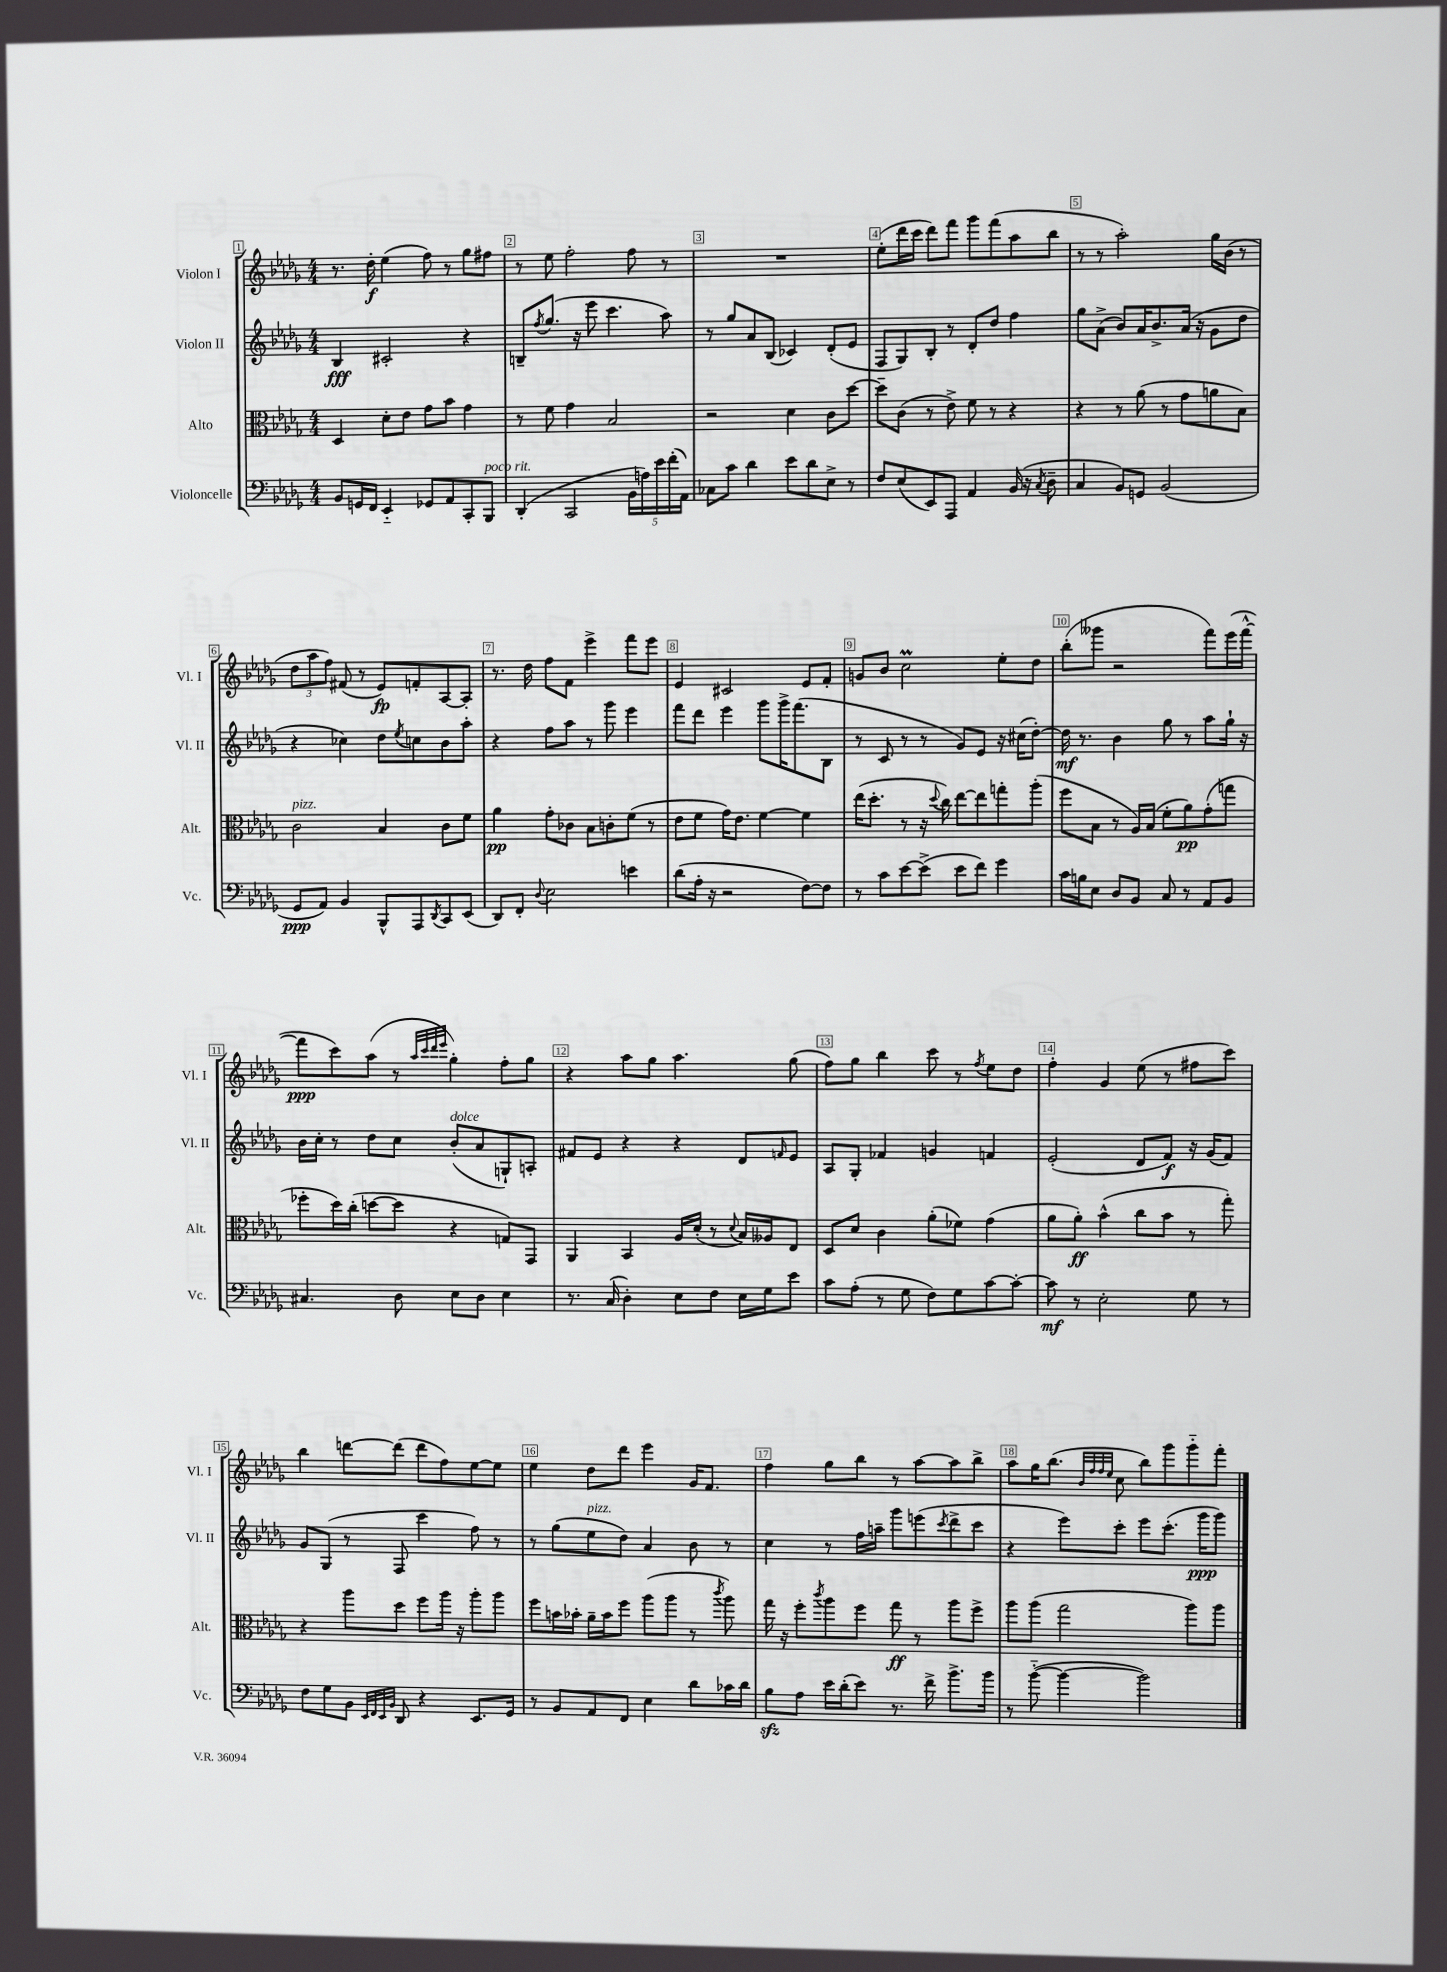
<<
\new StaffGroup <<
\new Staff = "s0" \with { instrumentName = "Violon I" shortInstrumentName = "Vl. I" } {
    \clef treble \key des \major \numericTimeSignature \time 4/4
    r8. des''16-.\f ees''4( f''8) r8 ges''8 fis''8 |
    r8 ees''8 f''2-. f''8 r8 |
    R1 |
    ees''8-.( des'''16 c'''16 des'''8) f'''8 ges'''8 f'''8( aes''8 bes''8 |
    r8 r8 aes''2-.) ges''16 bes'16( r8 |
    \tuplet 3/2 { des''8 aes''8 f''8) } fis'8( r8 ees'8\fp) f'8-. aes8~ aes8-. |
    r8. des''16 f''8 f'8 ees'''4-> f'''8 ees'''8 |
    ees'4 cis'2 ees'8 f'8-. |
    g'8 bes'8 c''2\prall ees''8-. des''8 |
    bes''8-.( geses'''8 r2 f'''8) ees'''16( f'''16~-^ |
    f'''8\ppp c'''8) aes''8( r8 \grace { aes''32 c'''32 des'''32 ees'''32 } ges''4-.) f''8-. ges''8 |
    r4 aes''8 ges''8 aes''4. ges''8( |
    f''8) ges''8 bes''4 c'''8 r8 \acciaccatura { f''8 } ees''8 des''8 |
    f''4-. ges'4 ees''8( r8 fis''8 c'''8) |
    bes''4 d'''8~ d'''8( d'''8 f''8) ees''8~ ees''8 |
    ees''4 des''8 des'''8 ees'''4 ges'16 f'8. |
    f''4 ges''8 bes''8 r8 aes''8~ aes''8 bes''8-> |
    aes''8 ges''16 bes''8.( \grace { bes'32 f''32 f''32 ees''32 } c''8 bes''8) ges'''8 ges'''8-_ f'''8-. \bar "|." |
}
\new Staff = "s1" \with { instrumentName = "Violon II" shortInstrumentName = "Vl. II" } {
    \clef treble \key des \major \numericTimeSignature \time 4/4
    bes4\fff cis'2-. r4 |
    b8-- \acciaccatura { f''8 } ges''8.( r16 ees'''8 c'''4. aes''8) |
    r8 ges''8 aes'8 bes8( ces'4) des'8-.( ees'8 |
    f8 ges8) bes8-. r8 des'8-. des''8 f''4 |
    ges''8 aes'8->( bes'8) aes'16 bes'8.-> aes'16( r16 ges'8 des''8 |
    r4 ces''4) des''8 \acciaccatura { ees''8 } c''8 bes'8 aes''8-. |
    r4 f''8 aes''8 r8 ges'''8 ees'''4 |
    f'''8 des'''8 ees'''4 ges'''8 ges'''16-> f'''8.( bes8 |
    r8 c'8 r8 r8 ges'8) ees'8 r16 cis''16( des''8~-.) |
    des''16\mf r8. bes'4 ges''8 r8 aes''8 ges''16-! r16 |
    bes'16 c''16-. r8 des''8 c''8 bes'8-.^\markup { \italic "dolce" }( aes'8 g8-!) a8-. |
    fis'8 ees'8 r4 r4 des'8 \grace { f'16 } ees'8 |
    aes8 ges8-. fes'4 g'4 f'4 |
    ees'2-.( des'8 f'8\f) r16 ges'16( f'8) |
    ges'8 ges8( r8 f8 c'''4 f''8) r8 |
    r8 ges''8( ees''8^\markup { \italic "pizz." } des''8) aes'4 bes'8 r8 |
    c''4 r8 f''16 a''16-- ges'''8 e'''8( \acciaccatura { c'''8 } des'''8-> c'''8 |
    r4 ees'''8) c'''8-. ees'''8 c'''8.-.( ges'''16\ppp ges'''8) \bar "|." |
}
\new Staff = "s2" \with { instrumentName = "Alto" shortInstrumentName = "Alt." } {
    \clef alto \key des \major \numericTimeSignature \time 4/4
    des4 des'8-. ees'8 ges'8 bes'8 ges'4 |
    r8 f'8 ges'4 bes2 |
    r2 des'4 c'8 des''8~ |
    des''8-- c'8( r8 ees'8->) f'8 r8 r4 |
    r4 r8 aes'8( r8 ges'8 a'8 bes8) |
    c'2^\markup { \italic "pizz." } bes4 c'8 f'8 |
    aes'4\pp ges'8-. ces'8 bes8 c'8-. f'8( r8 |
    ees'8 f'8 ges'16) ees'8. f'4~ f'4 |
    ees''16( des''8.-. r8 r16 \appoggiatura { des''8 } c''16) ees''8~ ees''8 g''8-. aes''8-.( |
    f''8 bes8 r8 aes16) bes16( f'8-. aes'8\pp) ges'8-.( g''8 |
    fes''8-. des''16) c''16-.( d''8~ d''8 r4 g8) ges,8 |
    aes,4 bes,4 aes16 des'16-.( r8 \appoggiatura { des'8 } bes16) aeses16 ees8 |
    des8 des'8 c'4 aes'8-.( fes'8) ges'4( |
    aes'8 aes'8-.\ff) bes'4-^( c''8 bes'8 r8 ges''8-.) |
    r4 aes''8 des''8 f''8 aes''16 r16 aes''8-. aes''8 |
    f''8 b'16 bes'16-. aes'16-- bes'16 f''8 aes''8( aes''8 r8 \acciaccatura { c'''8 } aes''8) |
    ges''16 r16 f''8-. \acciaccatura { c'''8 } aes''8 f''8 ges''8\ff r8 aes''8 f''8-> |
    aes''8 aes''8( ges''2 aes''8) aes''8 \bar "|." |
}
\new Staff = "s3" \with { instrumentName = "Violoncelle" shortInstrumentName = "Vc." } {
    \clef bass \key des \major \numericTimeSignature \time 4/4
    bes,8 g,16 f,16 ees,4-_ ges,8 aes,8 c,8-. bes,,8^\markup { \italic "poco rit." } |
    des,4-.( c,2 \tuplet 5/4 { bes,16 a16) ees'16 f'16-.( aes,16) } |
    ces8 c'8 des'4 ees'8 des'8 ees8-> r8 |
    f8 ees8( ees,8) aes,,8 aes,4 bes,16( r16 \acciaccatura { c8 } des8-- |
    c4 bes,8) g,8 bes,2( |
    ges,8\ppp aes,8) bes,4 bes,,8-^ aes,,8 \acciaccatura { des,8 } c,8 ees,8( |
    des,8) f,8-. \appoggiatura { des8 } ees2 e'4 |
    des'8( aes16-. r16 r2 f8~) f8 |
    r8 c'8 ees'8~ ees'8->( ees'8 f'8) ges'4 |
    c'16 b16 ees8 des8 bes,8 c8 r8 aes,8 bes,8 |
    cis4. des8 ees8 des8 ees4 |
    r8. c16( des4-.) ees8 f8 ees16 ges16 ees'8 |
    c'8 aes8-.( r8 ges8 f8) ges8 c'8~ c'8~-. |
    c'8\mf r8 ees2-. ges8 r8 |
    f8 ges8 bes,8 \grace { ees,32 f,32 ees,32 bes,32 } des,8 r4 ees,8. ges,16 |
    r8 bes,8 aes,8 f,8 ees4 des'8 ces'16 des'16 |
    bes8\sfz aes8 ees'16 des'16-.( ees'8) r8. f'16-> bes'8.-> bes'16 |
    r8 bes'8~-_( bes'4~ bes'2) \bar "|." |
}
>>
>>
\layout { \context { \Score \override BarNumber.break-visibility = ##(#f #t #t) barNumberVisibility = #all-bar-numbers-visible \override BarNumber.stencil = #(make-stencil-boxer 0.1 0.3 ly:text-interface::print) } }
